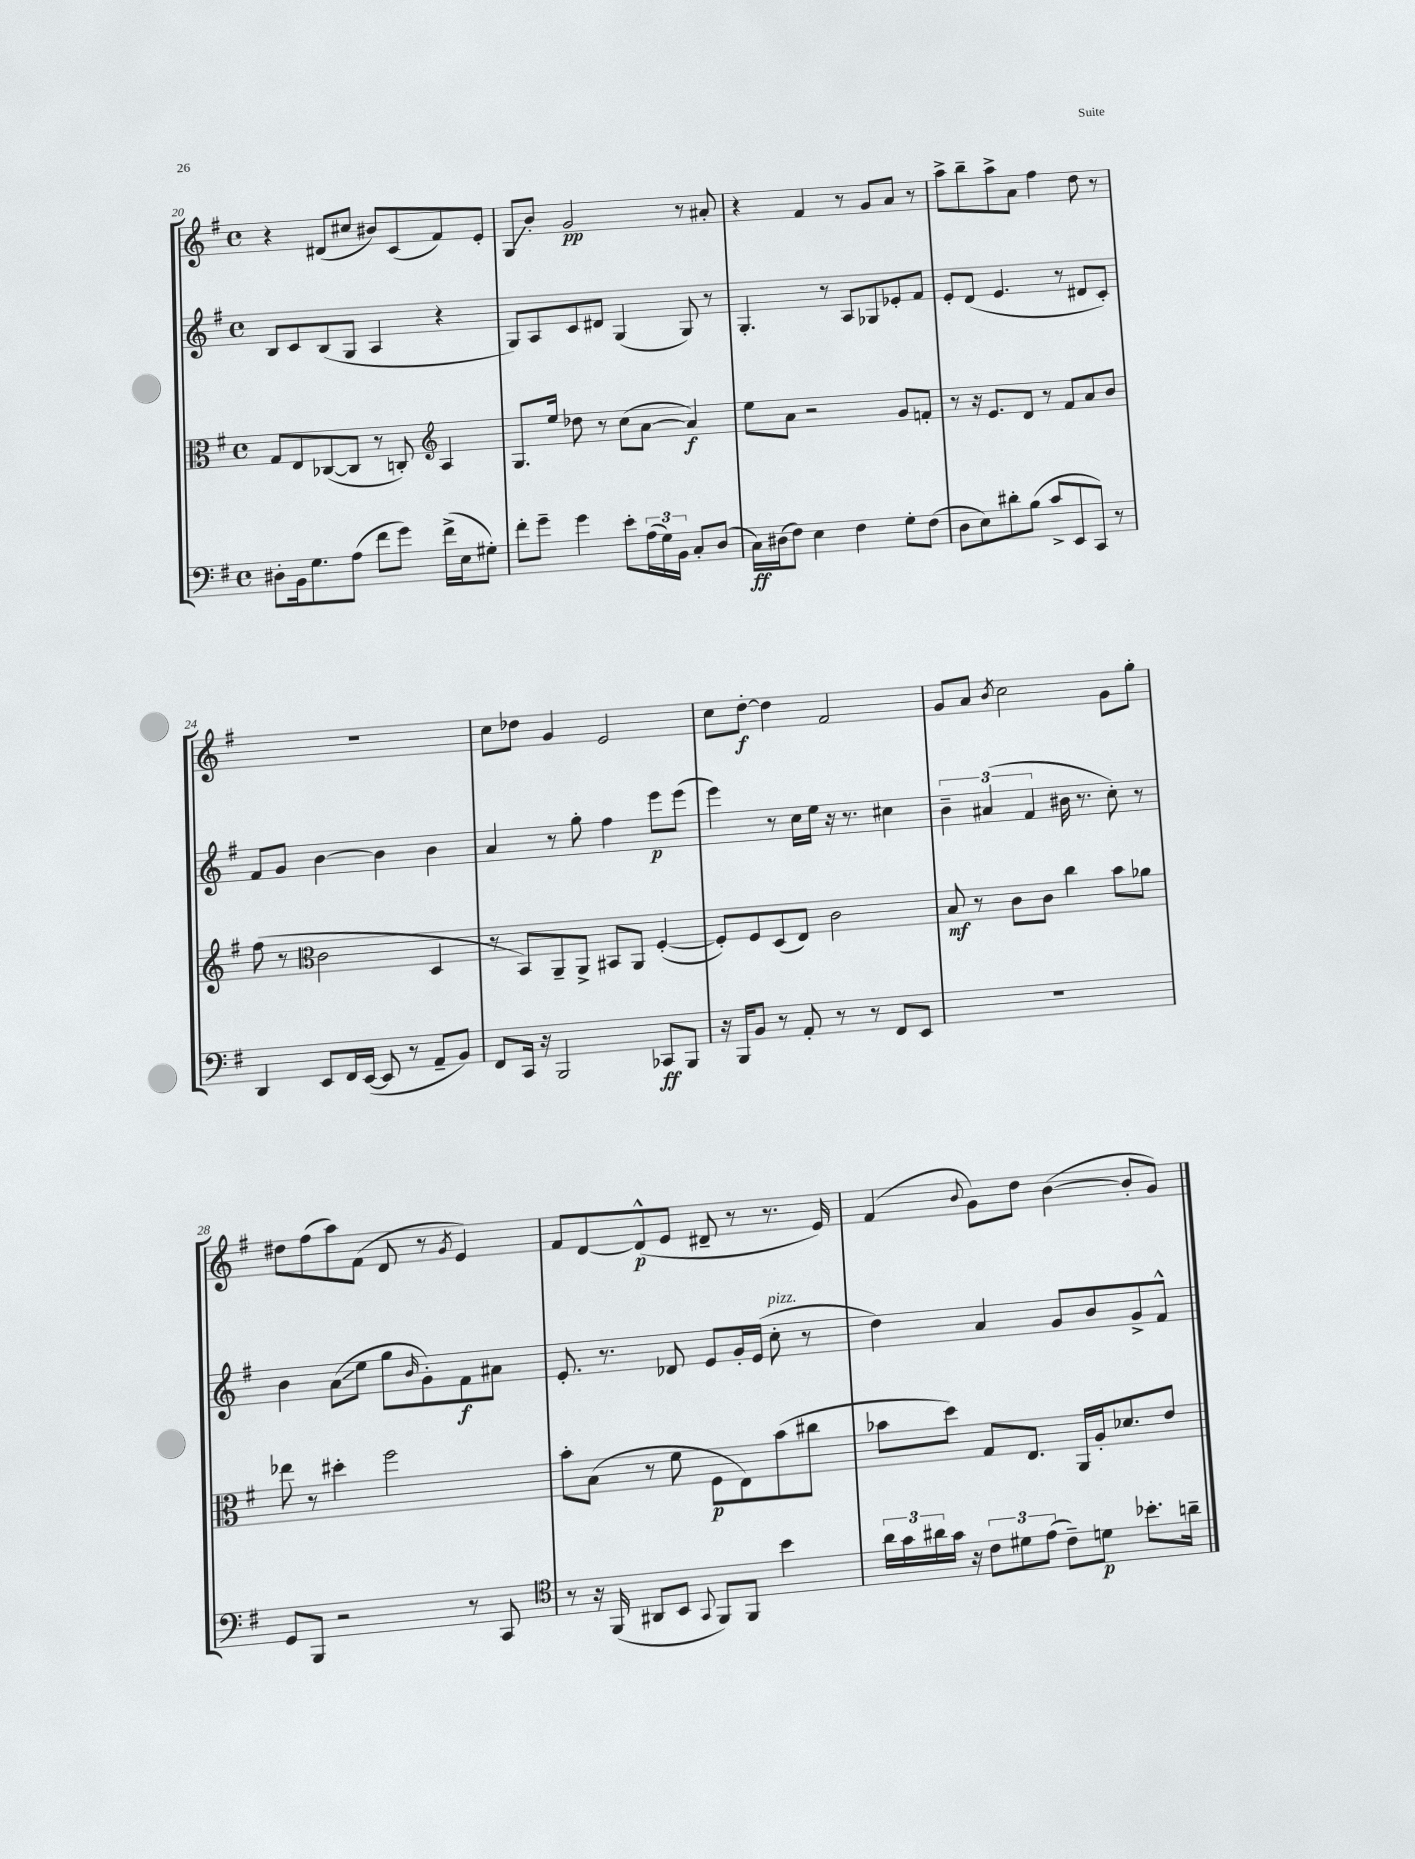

**kern	**kern	**kern	**kern
*staff4	*staff3	*staff2	*staff1
*clefF4	*clefC3	*clefG2	*clefG2
*k[f#]	*k[f#]	*k[f#]	*k[f#]
*M4/4	*M4/4	*M4/4	*M4/4
*met(c)	*met(c)	*met(c)	*met(c)
8D#'	8G	8B	4r
16BB	8E	8c	.
8.G	.	.	.
.	([8C-	(8B	(8d#
(8A	8C-]	8G	8cc#
8f#	8r	4A	8b#)
8g)	8C')	.	(8c
*	*clefG2	*	*
(16f#^	4A	4r	8f#)
16E	.	.	.
8G#')	.	.	8e'
=	=	=	=
8f#'	8.G	8G)	8G
8g~	.	8A	8b'
.	16ee	.	.
4g	8dd-	8c	2g
.	8r	8d#	.
8e'	(8cc	(4G	.
(24A	[8a	.	.
24G)	.	.	.
24BB	.	.	.
8C'	4a])	8G)	8r
(8D	.	8r	8a#'
=	=	=	=
16C)	8ee	4.G'	4r
(16D#	.	.	.
8F#)	8a	.	.
4E	2r	.	4f#
.	.	8r	.
4F#	.	8A	8r
.	.	8G-	8g
8G'	8g	8e-'	8a
(8F#	8f'	8f#	8r
=	=	=	=
8D	8r	8e'	8aa^
8E)	16r	(8d	8bb~
.	8.e	.	.
8d#'	.	4.e	8aa^
(8B	8d	.	8a
8c^	8r	.	4ff#
8EE	8f#	8r	.
8CC)	8a	8d#	8dd
8r	8b	8c')	8r
=	=	=	=
4DD	(8ff#	8f#	1r
.	8r	8g	.
*	*clefC3	*	*
8EE	2c	[4b	.
16FF#	.	.	.
([16EE	.	.	.
8EE]	.	4b]	.
8r	.	.	.
8AA~	4D	4b	.
8BB)	.	.	.
=	=	=	=
8FF#	8r	4a	8cc
16CC	8BB)	.	8dd-
16r	.	.	.
2BBB	8AA~	8r	4g
.	8AA^	8gg'	.
.	8BB#	4ff#	2e
.	8AA	.	.
8CC-	([4F#'	8eee	.
8BBB	.	(8eee	.
=	=	=	=
16r	8F#'])	4eee)	8cc
16BBB	.	.	.
8BB	8F#	.	[8dd'
8r	(8D	8r	4dd]
8AA'	8E)	16cc	.
.	.	16ee	.
8r	2c	16r	2f#
.	.	8.r	.
8r	.	.	.
8FF#	.	4cc#	.
8EE	.	.	.
=	=	=	=
1r	8B	6b~	8g
.	8r	.	8a
.	.	(6a#	.
.	.	.	8qb
.	8c	.	2cc
.	.	6f#	.
.	8c	.	.
.	4cc	16b#	.
.	.	8.r	.
.	8b	8cc')	8g
.	8a-	8r	8gg'
=	=	=	=
8GG	8ee-	4b	8dd#
8BBB	8r	.	(8ff#
2r	4dd#'	(8a	8aa)
.	.	8ee	(8f#
.	2ff#	8gg	8d
.	.	16qqb	.
.	.	8g')	8r
.	.	.	8qg
8r	.	8f#	4e)
8CC	.	8a#	.
=	=	=	=
*clefC4	*	*	*
8r	8b'	8.e'	8f#
16r	(8B	.	[8d
(16FF#	.	8.r	.
8AA#	8r	.	(8d^^]
8BB	8f#	8d-	8e
8qqGG	.	.	.
8FF#)	8F#	8e	8d#~
8FF#	8E)	16g'	8r
.	.	(16e	.
4b	(8b	8cc'	8.r
.	8cc#	8r	.
.	.	.	16e)
=	=	=	=
24a	8b-	4dd)	(4f#
24g	.	.	.
24a#	.	.	.
16g	8dd)	.	.
16r	.	.	.
.	.	.	8qqb
12c	8G	4a	8g)
12d#	.	.	.
.	8.E	.	8dd
(12e	.	.	.
8c~)	.	8g	([4b
.	16AA	.	.
8d	16A'	8b	.
.	8.d-	.	.
8.b-'	.	8g^	8b']
.	8e	8f#^^	8g)
16a~	.	.	.
==	==	==	==
*-	*-	*-	*-
